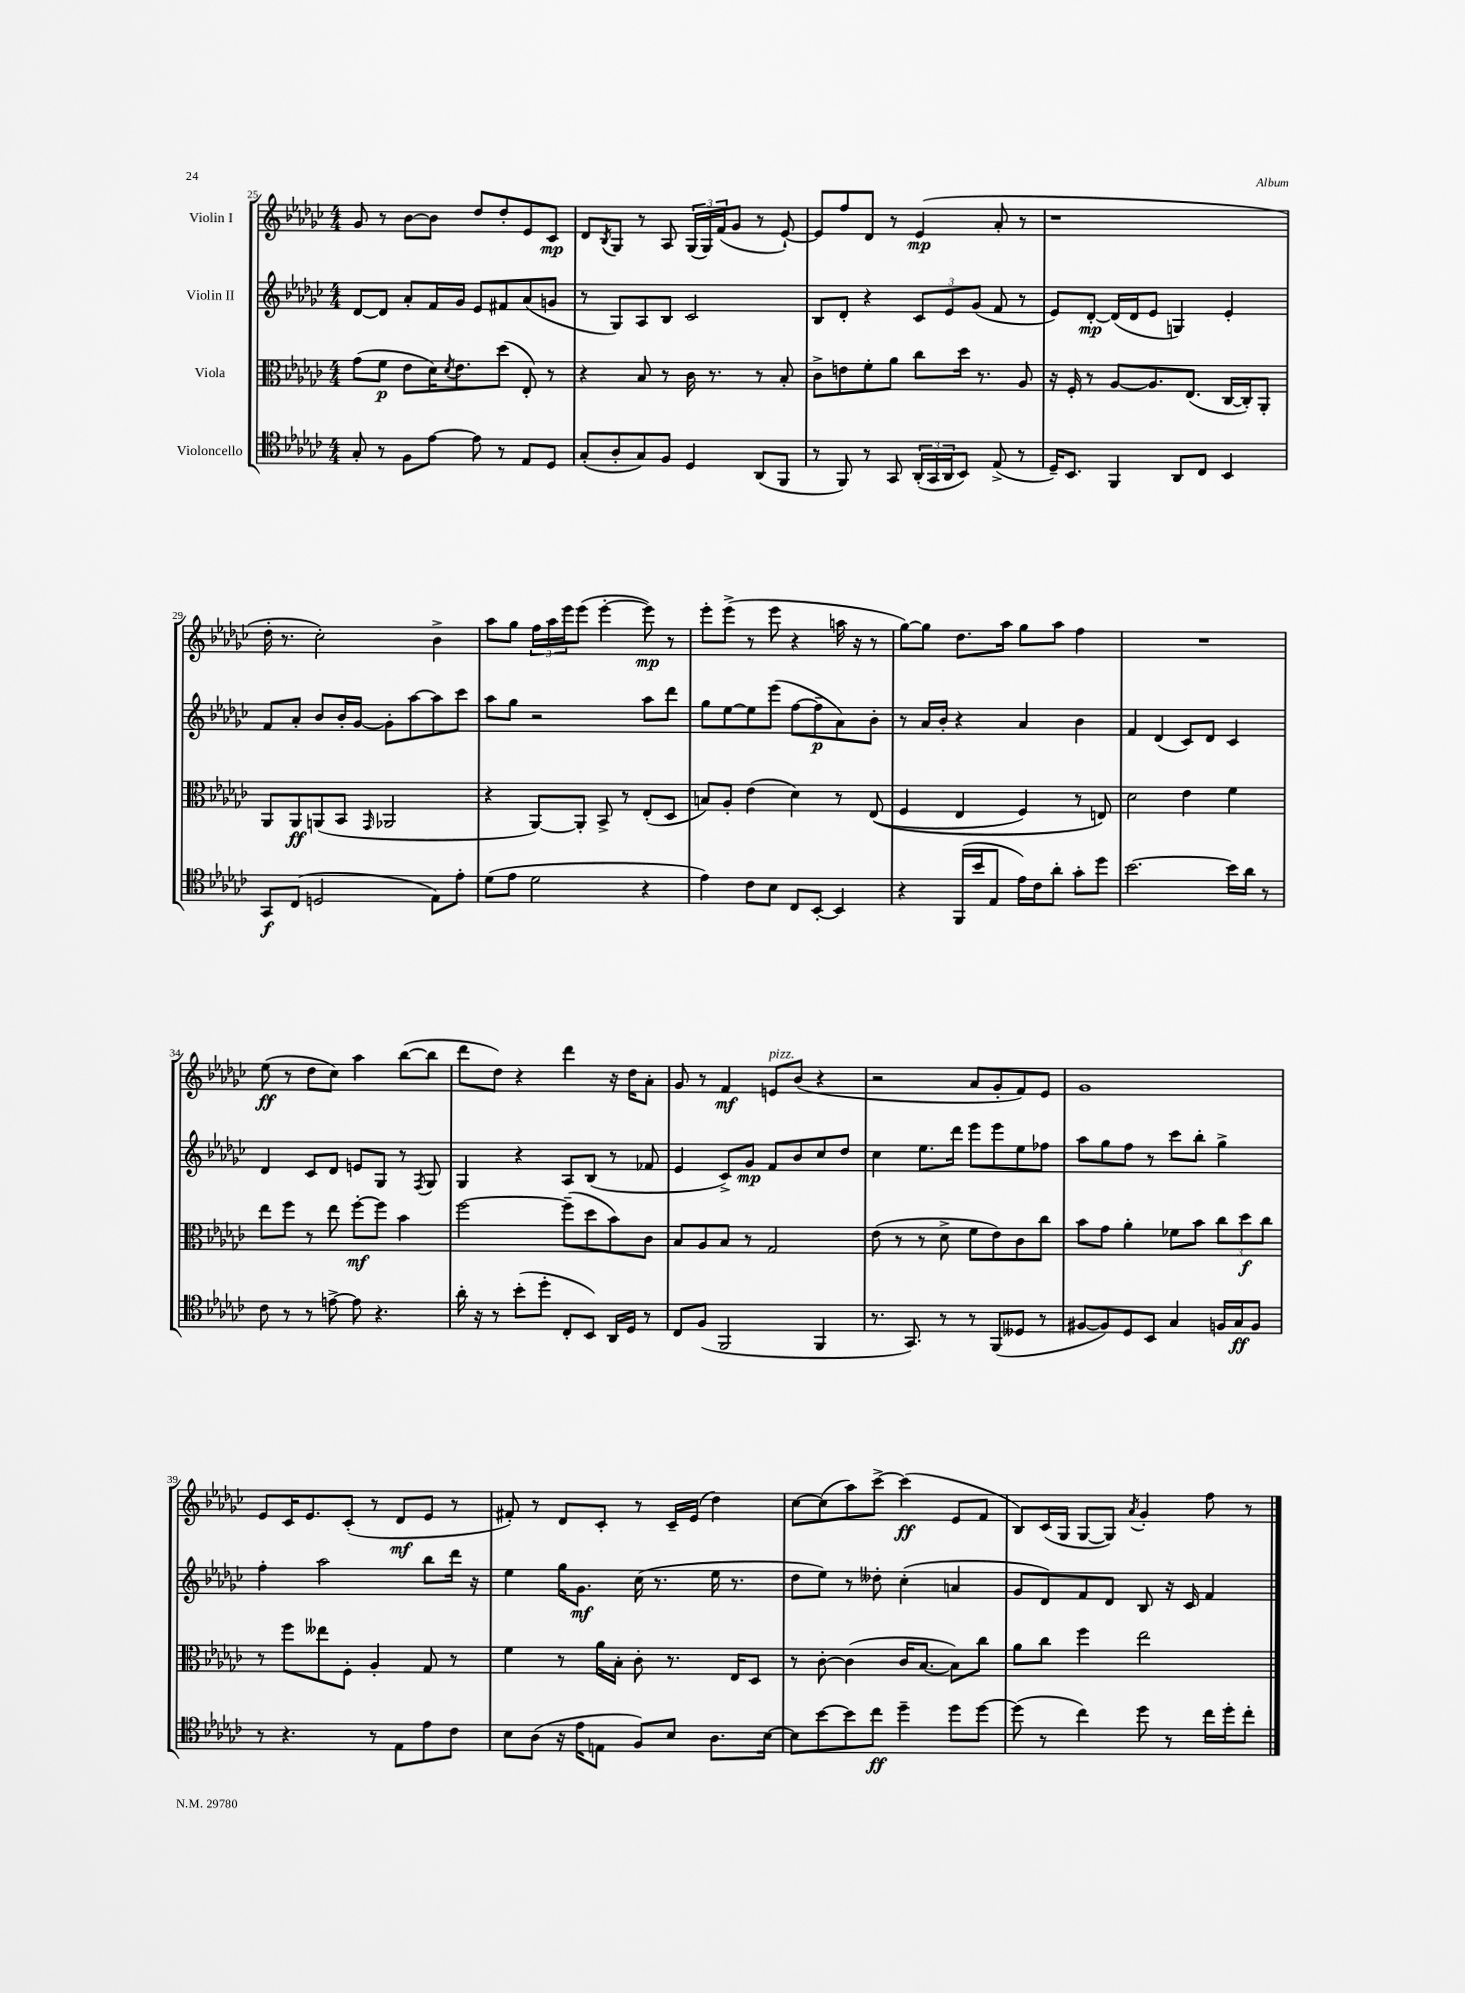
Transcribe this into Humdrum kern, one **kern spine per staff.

**kern	**dynam	**kern	**dynam	**kern	**dynam	**kern	**dynam
*part4	*part4	*part3	*part3	*part2	*part2	*part1	*part1
*staff4	*staff4	*staff3	*staff3	*staff2	*staff2	*staff1	*staff1
*I"Violoncello	*	*I"Viola	*	*I"Violin II	*	*I"Violin I	*
*clefC4	*	*clefC3	*	*clefG2	*	*clefG2	*
*k[b-e-a-d-g-c-]	*	*k[b-e-a-d-g-c-]	*	*k[b-e-a-d-g-c-]	*	*k[b-e-a-d-g-c-]	*
*M4/4	*	*M4/4	*	*M4/4	*	*M4/4	*
=25	=25	=25	=25	=25	=25	=25	=25
8G-'/	.	(8g-\L	.	[8d-/L	.	8g-/	.
8r	.	8f\J	p	8d-/J]	.	8r	.
8F\L	.	8e-\L	.	8a-'/L	.	[8b-\L	.
[8e-\J	.	16d-\K)	.	16f/L	.	8b-\J]	.
.	.	8qd-/	.	.	.	.	.
.	.	8.e-\	.	16g-/JJ	.	.	.
8e-\]	.	.	.	8e-/L	.	8dd-/L	.
8r	.	(8dd-\J	.	8f#X/	.	8dd-'/	.
8E-/L	.	8E-'/)	.	(8a-/	.	8e-/	.
8D-/J	.	8r	.	8gn/J	.	8c-/J	mp
=26	=26	=26	=26	=26	=26	=26	=26
(8G-'/L	.	4r	.	8r	.	8d-/L	.
.	.	.	.	.	.	8qB-/	.
8A-'/	.	.	.	8G-/L)	.	8G-/J	.
8G-/)	.	8B-/	.	8A-/	.	8r	.
8F/J	.	8r	.	8B-/J	.	8A-/	.
4D-/	.	16c-\	.	2c-/	.	(24G-/LL	.
.	.	.	.	.	.	24G-/)	.
.	.	8.r	.	.	.	.	.
.	.	.	.	.	.	(24f/J	.
.	.	.	.	.	.	8g-/J	.
(8AA-/L	.	8r	.	.	.	8r	.
8FF/J	.	8B-'/	.	.	.	[8e-`/)	.
=27	=27	=27	=27	=27	=27	=27	=27
8r	.	8c-^\L	.	8B-/L	.	8e-/L]	.
8FF/)	.	8en\	.	8d-'/J	.	8ff/	.
8r	.	8f'\	.	4r	.	8d-/J	.
8GG-/	.	8a-\J	.	.	.	8r	.
(24AA-'/LL	.	8cc-\L	.	12c-/L	.	(4e-/	mp
24GG-/	.	.	.	.	.	.	.
24AA-/J	.	.	.	12e-/	.	.	.
8BB-/J)	.	16dd-\Jk	.	.	.	.	.
.	.	.	.	(12g-/J	.	.	.
.	.	8.r	.	.	.	.	.
(8E-^/	.	.	.	8f/	.	8a-'/	.
8r	.	8A-/	.	8r	.	8r	.
=28	=28	=28	=28	=28	=28	=28	=28
16D-~/KL)	.	16r	.	8e-/L)	.	1r	.
8.BB-/J	.	16F'/	.	.	.	.	.
.	.	8r	.	[8d-'/J	mp	.	.
4FF/	.	[8A-/L	.	(16d-/LL]	.	.	.
.	.	.	.	16d-/J	.	.	.
.	.	8.A-/]	.	8e-/J	.	.	.
8AA-/L	.	.	.	4Gn/)	.	.	.
.	.	(8.E-/J	.	.	.	.	.
8C-/J	.	.	.	.	.	.	.
4BB-/	.	[16C-/LL	.	4e-'/	.	.	.
.	.	16C-'/J])	.	.	.	.	.
.	.	8AA-'/J	.	.	.	.	.
!!LO:LB:g=z
=29	=29	=29	=29	=29	=29	=29	=29
8GG-/L	f	8AA-/L	.	8f/L	.	16dd-'\	.
.	.	.	.	.	.	8.r	.
(8C-/J	.	8AA-/	ff	8a-'/J	.	.	.
2Dn/	.	(8AAn/	.	8b-/L	.	2cc-'\)	.
.	.	8BB-/J	.	16b-'/L	.	.	.
.	.	.	.	[16g-/JJ	.	.	.
.	.	16qqGG-/	.	.	.	.	.
.	.	2AA-X/	.	8g-'\L]	.	.	.
.	.	.	.	[8aa-\	.	.	.
8E-\L)	.	.	.	8aa-\]	.	4b-^\	.
8e-'\J	.	.	.	8ccc-\J	.	.	.
=30	=30	=30	=30	=30	=30	=30	=30
(8d-\L	.	4r	.	8aa-\L	.	8aa-\L	.
8e-\J	.	.	.	8gg-\J	.	8gg-\J	.
2d-\	.	[8AA-/L)	.	2r	.	24ff\LL	.
.	.	.	.	.	.	24aa-\	.
.	.	.	.	.	.	24eee-\J	.
.	.	8AA-'/J]	.	.	.	(8eee-\J	.
.	.	8BB-^/	.	.	.	[4eee-'\	.
.	.	8r	.	.	.	.	.
4r	.	(8E-'/L	.	8aa-\L	.	8eee-\])	mp
.	.	8D-/J	.	8ddd-\J	.	8r	.
=31	=31	=31	=31	=31	=31	=31	=31
4e-\)	.	8Bn/L)	.	8gg-\L	.	8eee-'\L	.
.	.	8A-'/J	.	[8ee-\	.	(8eee-^\J	.
8c-\L	.	(4e-\	.	8ee-\]	.	8r	.
8B-\J	.	.	.	(8eee-\J	.	8eee-\	.
8C-/L	.	4d-\)	.	[8ff\L	.	4r	.
[8BB-'/J	.	.	.	8ff~\]	p	.	.
4BB-/]	.	8r	.	8a-\)	.	16aan\	.
.	.	.	.	.	.	16r	.
.	.	((8E-/	.	8b-'\J	.	8r	.
=32	=32	=32	=32	=32	=32	=32	=32
4r	.	4F/	.	8r	.	[8gg-\L)	.
.	.	.	.	16a-/LL	.	8gg-\J]	.
.	.	.	.	16b-'/JJ	.	.	.
(16FF/LL	.	4E-/	.	4r	.	8.dd-\L	.
16b-/J	.	.	.	.	.	.	.
8E-/J	.	.	.	.	.	.	.
.	.	.	.	.	.	16aa-\Jk	.
16e-\LL)	.	4F/)	.	4a-/	.	8gg-\L	.
16c-\J	.	.	.	.	.	.	.
8a-'\J	.	.	.	.	.	8aa-\J	.
8g-'\L	.	8r	.	4b-\	.	4ff\	.
8dd-\J	.	8En/)	.	.	.	.	.
=33	=33	=33	=33	=33	=33	=33	=33
[2.b-\	.	2d-\	.	4f/	.	1r	.
.	.	.	.	(4d-/	.	.	.
.	.	4e-\	.	8c-/L)	.	.	.
.	.	.	.	8d-/J	.	.	.
16b-\LL]	.	4f\	.	4c-/	.	.	.
16a-\JJ	.	.	.	.	.	.	.
8r	.	.	.	.	.	.	.
!!LO:LB:g=z
=34	=34	=34	=34	=34	=34	=34	=34
8c-\	.	8ee-\L	.	4d-/	.	(8ee-\	ff
8r	.	8ff\J	.	.	.	8r	.
8r	.	8r	.	8c-/L	.	8dd-\L	.
[8en^\	.	8ee-\	.	8d-/J	.	8cc-\J)	.
8e\]	.	[8ff'\L	mf	8en/L	.	4aa-\	.
4.r	.	8ff\J]	.	8G-/J	.	.	.
.	.	4b-\	.	8r	.	([8bb-\L	.
.	.	.	.	8qF/	.	.	.
.	.	.	.	8G-/	.	8bb-\J]	.
=35	=35	=35	=35	=35	=35	=35	=35
16a-'\	.	[2ff\	.	4G-/	.	8ddd-\L	.
16r	.	.	.	.	.	.	.
8r	.	.	.	.	.	8dd-\J)	.
(8b-'\L	.	.	.	4r	.	4r	.
8dd-'\J	.	.	.	.	.	.	.
8C-'/L	.	(8ff~\L]	.	8A-/L	.	4ddd-\	.
8BB-/J)	.	8dd-\	.	(8B-/J	.	.	.
16AA-/LL	.	8b-\)	.	8r	.	16r	.
16D-/JJ	.	.	.	.	.	16dd-\KL	.
8r	.	8c-\J	.	8f-X/	.	8a-'\J	.
=36	=36	=36	=36	=36	=36	=36	=36
8C-/L	.	8B-/L	.	4e-/	.	8g-/	.
(8F/J	.	8A-/	.	.	.	8r	.
2FF/	.	8B-/J	.	8c-^/L)	.	4f/	mf
.	.	8r	.	8g-/J	mp	.	.
!	!	!	!	!	!	!LO:TX:a:i:t=pizz.	!
.	.	2G-/	.	8f/L	.	8en/L	.
.	.	.	.	8b-/	.	(8b-/J	.
4FF/	.	.	.	8cc-/	.	4r	.
.	.	.	.	8dd-/J	.	.	.
=37	=37	=37	=37	=37	=37	=37	=37
8.r	.	(8e-\	.	4cc-\	.	2r	.
.	.	8r	.	.	.	.	.
8.GG-/)	.	.	.	.	.	.	.
.	.	8r	.	8.ee-\L	.	.	.
8r	.	8d-^\	.	.	.	.	.
.	.	.	.	16ddd-\Jk	.	.	.
8r	.	8f\L	.	8eee-\L	.	8a-/L	.
(8FF/L	.	8e-\)	.	8eee-\	.	8g-'/	.
8D--X/J	.	8c-\	.	8ee-\	.	8f/)	.
8r	.	8cc-\J	.	8ff-X\J	.	8e-/J	.
=38	=38	=38	=38	=38	=38	=38	=38
[8F#X/L	.	8b-\L	.	8aa-\L	.	1g-	.
8F#/])	.	8g-\J	.	8gg-\	.	.	.
8D-/	.	4a-'\	.	8ff\J	.	.	.
8BB-/J	.	.	.	8r	.	.	.
4G-/	.	8f-X\L	.	8ccc-\L	.	.	.
.	.	8b-\J	.	8bb-'\J	.	.	.
16Fn/LL	.	12cc-\L	.	4gg-^\	.	.	.
16G-/J	ff	.	.	.	.	.	.
.	.	12dd-\	f	.	.	.	.
8F/J	.	.	.	.	.	.	.
.	.	12cc-\J	.	.	.	.	.
!!LO:LB:g=z
=39	=39	=39	=39	=39	=39	=39	=39
8r	.	8r	.	4ff'\	.	8e-/L	.
4.r	.	8ff\L	.	.	.	16c-/K	.
.	.	.	.	.	.	8.e-/	.
.	.	8ee--X\	.	2aa-\	.	.	.
.	.	8F'\J	.	.	.	(8c-'/J	.
8r	.	4A-'/	.	.	.	8r	.
8E-\L	.	.	.	.	.	8d-/L	mf
8e-\	.	8G-/	.	8bb-\L	.	8e-/J	.
8c-\J	.	8r	.	16ddd-\Jk	.	8r	.
.	.	.	.	16r	.	.	.
=40	=40	=40	=40	=40	=40	=40	=40
8B-\L	.	4f\	.	4ee-\	.	8f#X'/)	.
(8A-\J	.	.	.	.	.	8r	.
16r	.	8r	.	16gg-\KL	.	8d-/L	.
16e-\KL	.	.	.	8.g-\J	mf	.	.
8En\J	.	16a-\LL	.	.	.	8c-'/J	.
.	.	16B-'\JJ	.	.	.	.	.
8F/L)	.	8c-'\	.	(16cc-\	.	8r	.
.	.	.	.	8.r	.	.	.
8B-/J	.	8.r	.	.	.	16c-~/LL	.
.	.	.	.	.	.	(16e-/JJ	.
8.A-\L	.	.	.	16ee-\	.	4dd-\)	.
.	.	16E-/KL	.	8.r	.	.	.
.	.	8D-/J	.	.	.	.	.
[16B-\Jk	.	.	.	.	.	.	.
=41	=41	=41	=41	=41	=41	=41	=41
8B-\L]	.	8r	.	8dd-\L	.	[8cc-\L	.
[8b-\	.	[8c-'\	.	8ee-\J)	.	(8cc-\]	.
8b-\]	.	(4c-\]	.	8r	.	8aa-\)	.
8cc-\J	ff	.	.	8dd--X'\	.	[8ccc-^\J	.
4dd-~\	.	16c-/KL	.	(4cc-'\	.	(4ccc-\]	ff
.	.	[8.B-/J	.	.	.	.	.
8dd-\L	.	8B-\L])	.	4an/	.	8e-/L	.
[8dd-\J	.	8cc-\J	.	.	.	8f/J	.
=42	=42	=42	=42	=42	=42	=42	=42
(8dd-\]	.	8a-\L	.	8g-/L	.	8B-/L)	.
8r	.	8cc-\J	.	8d-/)	.	(16c-/L	.
.	.	.	.	.	.	16G-/JJ	.
4cc-\)	.	4ff\	.	8f/	.	[8G-/L	.
.	.	.	.	8d-/J	.	8G-/J])	.
.	.	.	.	.	.	8qa-/	.
8dd-\	.	2ee-\	.	8B-/	.	4g-'/	.
8r	.	.	.	16r	.	.	.
.	.	.	.	16c-/	.	.	.
16cc-\LL	.	.	.	4f/	.	8ff\	.
16dd-'\J	.	.	.	.	.	.	.
8cc-'\J	.	.	.	.	.	8r	.
==	==	==	==	==	==	==	==
*-	*-	*-	*-	*-	*-	*-	*-
